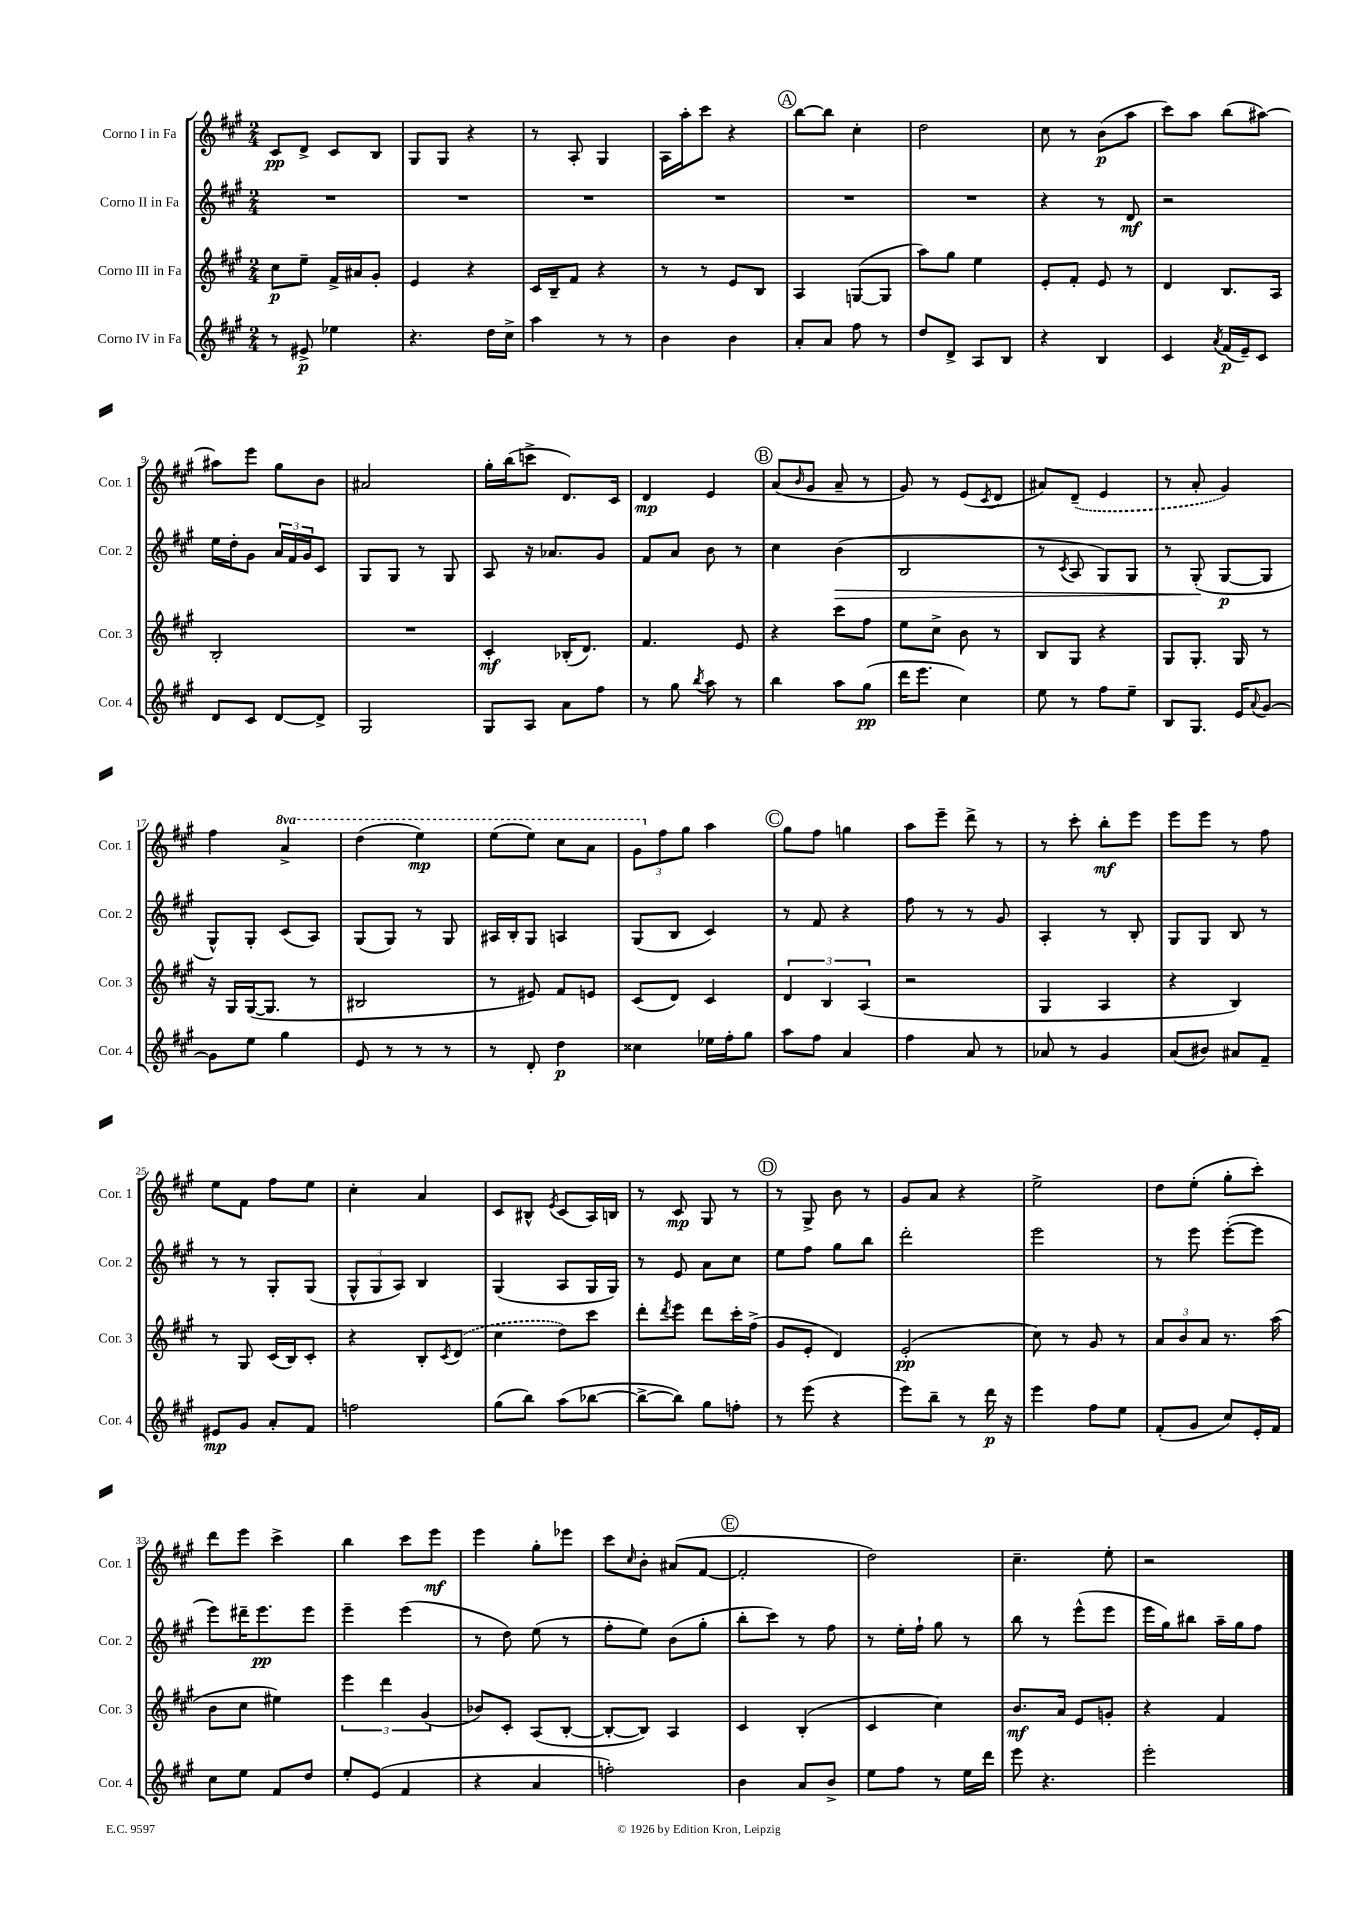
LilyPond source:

<<
\new StaffGroup <<
\new Staff = "s0" \with { instrumentName = "Corno I in Fa" shortInstrumentName = "Cor. 1" } {
    \clef treble \key a \major \numericTimeSignature \time 2/4 \set Staff.ottavationMarkups = #ottavation-simple-ordinals
    cis'8\pp d'8-> cis'8 b8 |
    gis8 gis8 r4 |
    r8 a8-. gis4 |
    a16 a''16-. cis'''8 r4 |
    \mark \markup { \circle "A" } b''8~ b''8 cis''4-. |
    d''2 |
    cis''8 r8 b'8\p( a''8 |
    cis'''8) a''8 b''8( ais''8~) |
    ais''8 e'''8 gis''8 b'8 |
    ais'2 |
    gis''16-. b''16( c'''8-> d'8.) cis'16 |
    d'4\mp e'4 |
    \mark \markup { \circle "B" } a'8( \grace { b'16 } gis'8 a'8-- r8 |
    gis'8) r8 e'8( \acciaccatura { cis'8 } d'8 |
    ais'8) \once \slurDashed d'8--( e'4 |
    r8 a'8-. gis'4) |
    fis''4 \ottava #1 a''4-> |
    d'''4( e'''4\mp) |
    e'''8( e'''8) cis'''8 a''8 |
    \tuplet 3/2 { gis''8 \ottava #0 fis''8 gis''8 } a''4 |
    \mark \markup { \circle "C" } gis''8 fis''8 g''4 |
    a''8 e'''8-- d'''8-> r8 |
    r8 cis'''8-. b''8-.\mf e'''8 |
    e'''8 e'''8 r8 fis''8 |
    e''8 fis'8 fis''8 e''8 |
    cis''4-. a'4 |
    cis'8 bis8-^ \acciaccatura { e'8 } cis'8( a16) b16 |
    r8 cis'8\mp gis8 r8 |
    \mark \markup { \circle "D" } r8 gis8-> b'8 r8 |
    gis'8 a'8 r4 |
    e''2-> |
    d''8 e''8-.( gis''8-. cis'''8-.) |
    d'''8 e'''8 cis'''4-> |
    b''4 cis'''8 e'''8\mf |
    e'''4 gis''8-. ees'''8 |
    cis'''8 \grace { cis''16 } b'8-. ais'8( fis'8~ |
    \mark \markup { \circle "E" } fis'2-. |
    d''2) |
    cis''4.-- e''8-. |
    r2 \bar "|." |
}
\new Staff = "s1" \with { instrumentName = "Corno II in Fa" shortInstrumentName = "Cor. 2" } {
    \clef treble \key a \major \numericTimeSignature \time 2/4
    R2 |
    R2 |
    R2 |
    R2 |
    \mark \markup { \circle "A" } R2 |
    R2 |
    r4 r8 d'8\mf |
    r2 |
    e''16 d''16-. gis'8 \tuplet 3/2 { a'16 fis'16 gis'16 } cis'8 |
    gis8 gis8 r8 gis8 |
    a8 r16 aes'8. gis'8 |
    fis'8 a'8 b'8 r8 |
    \mark \markup { \circle "B" } cis''4 b'4\>( |
    b2 |
    r8 \acciaccatura { cis'8 } a8 gis8) gis8 |
    r8 gis8-.\!( gis8~\p gis8 |
    gis8-^) gis8-. cis'8( a8) |
    gis8( gis8) r8 gis8 |
    ais16 b16-. gis8 a4 |
    gis8( b8 cis'4) |
    \mark \markup { \circle "C" } r8 fis'8 r4 |
    fis''8 r8 r8 gis'8 |
    a4-. r8 b8-. |
    gis8 gis8 b8 r8 |
    r8 r8 gis8-. gis8( |
    \tuplet 3/2 { gis8-^ gis8 a8) } b4 |
    gis4( a8 gis16 gis16) |
    r8 e'8 a'8 cis''8 |
    \mark \markup { \circle "D" } e''8 fis''8 gis''8 b''8 |
    d'''2-. |
    e'''2 |
    r8 e'''8 e'''8~-.( e'''8 |
    e'''8) dis'''16-- e'''8.\pp e'''8 |
    e'''4-- e'''4( |
    r8 d''8) e''8( r8 |
    fis''8-. e''8) b'8( gis''8-. |
    \mark \markup { \circle "E" } b''8-. cis'''8) r8 fis''8 |
    r8 e''16-. fis''16-! gis''8 r8 |
    b''8 r8 e'''8-^( e'''8 |
    e'''16 gis''16) bis''8 a''16-- gis''16 fis''8 \bar "|." |
}
\new Staff = "s2" \with { instrumentName = "Corno III in Fa" shortInstrumentName = "Cor. 3" } {
    \clef treble \key a \major \numericTimeSignature \time 2/4
    cis''8\p e''8-- fis'16-> ais'16 gis'8-. |
    e'4 r4 |
    cis'16 b16-- fis'8 r4 |
    r8 r8 e'8 b8 |
    \mark \markup { \circle "A" } a4 g8~( g8 |
    a''8) gis''8 e''4 |
    e'8-. fis'8-. e'8 r8 |
    d'4 b8. a16 |
    b2-. |
    R2 |
    cis'4-.\mf bes16-.( d'8.) |
    fis'4. e'8 |
    \mark \markup { \circle "B" } r4 cis'''8 fis''8 |
    e''8 cis''8-> b'8 r8 |
    b8 gis8 r4 |
    gis8 gis8.-. gis16 r8 |
    r16 gis16 gis16~( gis8. r8 |
    bis2 |
    r8 eis'8) fis'8 e'8 |
    cis'8( d'8) cis'4 |
    \mark \markup { \circle "C" } \tuplet 3/2 { d'4 b4 a4( } |
    r2 |
    gis4 a4 |
    r4 b4) |
    r8 gis8 cis'16( b16) cis'8-. |
    r4 b8-. \acciaccatura { cis'8 } \once \slurDashed d'8( |
    cis''4 d''8) cis'''8 |
    d'''8-. \acciaccatura { d'''8 } e'''8 d'''8 cis'''16-. fis''16->( |
    \mark \markup { \circle "D" } gis'8 e'8-. d'4) |
    e'2-.\pp( |
    cis''8) r8 gis'8 r8 |
    \tuplet 3/2 { a'8 b'8 a'8 } r8. a''16( |
    b'8 cis''8 eis''4) |
    \tuplet 3/2 { e'''4 d'''4 gis'4( } |
    bes'8) cis'8-. a8( b8~-. |
    b8~-. b8) a4 |
    \mark \markup { \circle "E" } cis'4 b4-.( |
    cis'4 cis''4) |
    b'8.\mf a'16 e'8 g'8-. |
    r4 fis'4 \bar "|." |
}
\new Staff = "s3" \with { instrumentName = "Corno IV in Fa" shortInstrumentName = "Cor. 4" } {
    \clef treble \key a \major \numericTimeSignature \time 2/4
    r8 eis'8->\p ees''4 |
    r4. d''16 cis''16-> |
    a''4 r8 r8 |
    b'4 b'4 |
    \mark \markup { \circle "A" } a'8-. a'8 fis''8 r8 |
    d''8 d'8-> a8 b8 |
    r4 b4 |
    cis'4 \acciaccatura { a'8 } fis'16\p( e'16--) cis'8 |
    d'8 cis'8 d'8~ d'8-> |
    gis2 |
    gis8 a8 a'8 fis''8 |
    r8 gis''8 \acciaccatura { b''8 } a''8 r8 |
    \mark \markup { \circle "B" } b''4 a''8 gis''8\pp( |
    d'''16 e'''8. cis''4) |
    e''8 r8 fis''8 e''8-- |
    b8 gis8. e'16 \appoggiatura { a'8 } gis'8~ |
    gis'8 e''8 gis''4 |
    e'8 r8 r8 r8 |
    r8 d'8-. d''4\p |
    cisis''4 ees''16 fis''16-. gis''8 |
    \mark \markup { \circle "C" } a''8 fis''8 a'4 |
    fis''4 a'8 r8 |
    aes'8 r8 gis'4 |
    a'8( bis'8) ais'8 fis'8-- |
    eis'8\mp gis'8 a'8-. fis'8 |
    f''2 |
    gis''8( b''8) a''8( bes''8~ |
    bes''8~-> bes''8) gis''8 f''8-. |
    \mark \markup { \circle "D" } r8 e'''8( r4 |
    e'''8) b''8-- r8 d'''16\p r16 |
    e'''4 fis''8 e''8 |
    fis'8-.( gis'8 cis''8) e'16-. fis'16 |
    cis''8 e''8 fis'8 d''8 |
    e''8-. e'8( fis'4 |
    r4 a'4 |
    f''2-.) |
    \mark \markup { \circle "E" } b'4 a'8 b'8-> |
    e''8 fis''8 r8 e''16 d'''16 |
    e'''8 r4. |
    e'''2-. \bar "|." |
}
>>
>>
